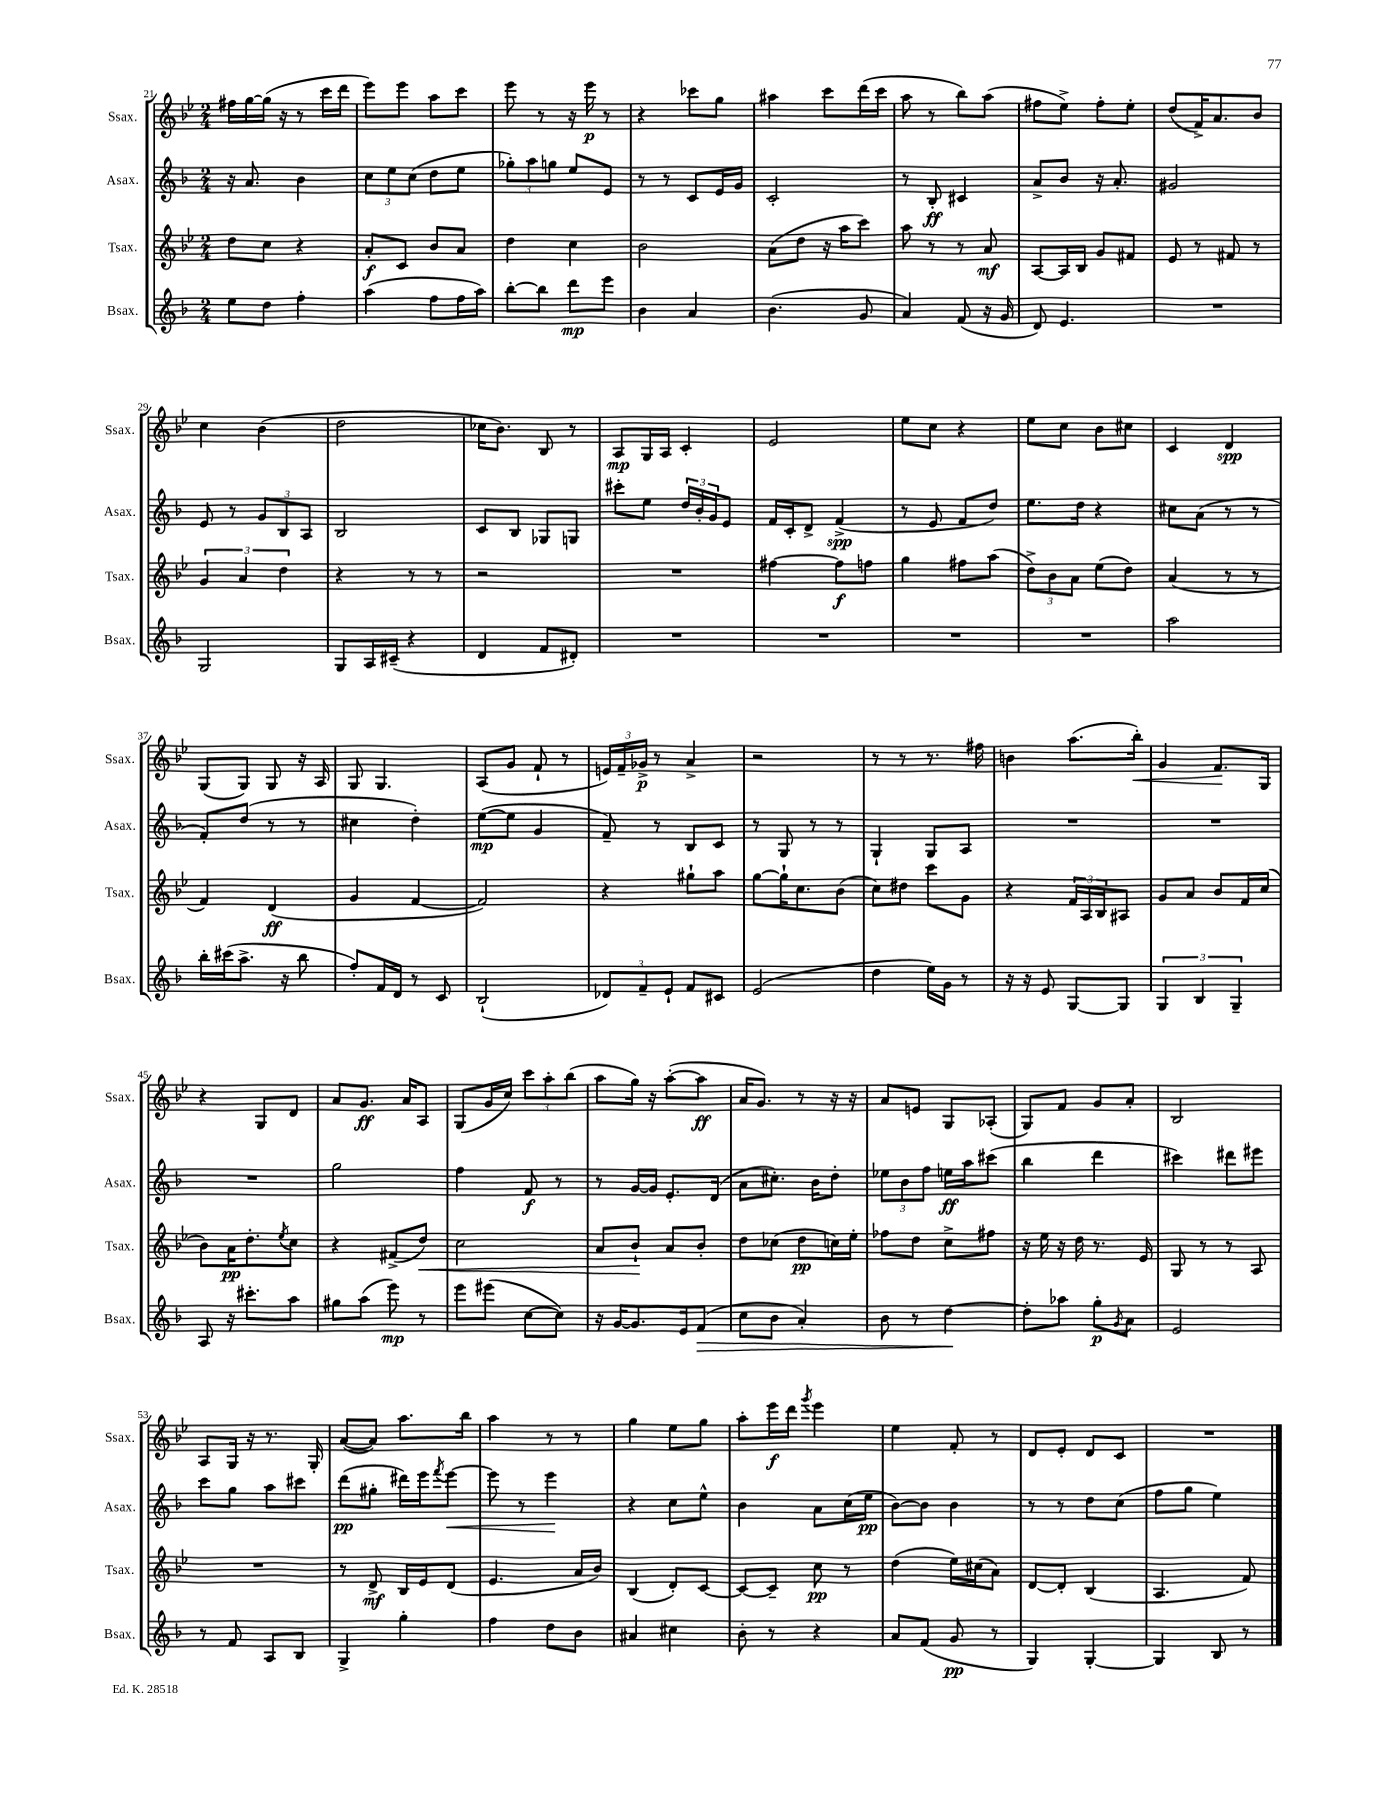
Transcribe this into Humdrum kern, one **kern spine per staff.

**kern	**kern	**kern	**kern
*staff4	*staff3	*staff2	*staff1
*clefG2	*clefG2	*clefG2	*clefG2
*k[b-]	*k[b-e-]	*k[b-]	*k[b-e-]
*M2/4	*M2/4	*M2/4	*M2/4
8ee	8dd	16r	16ff#
.	.	8.a	[16gg
8dd	8cc	.	(16gg]
.	.	.	16r
4ff'	4r	4b-	8r
.	.	.	16ccc
.	.	.	16ddd
=	=	=	=
(4aa	8a'	12cc	8eee-)
.	.	12ee	.
.	8c	.	8eee-
.	.	(12cc	.
8ff	8b-	8dd	8aa
16ff	8a	8ee	8ccc
16aa)	.	.	.
=	=	=	=
[8bb-'	4dd	12gg-')	8eee-
.	.	12aa	.
8bb-]	.	.	8r
.	.	12gg	.
8ddd	4cc	8ee	16r
.	.	.	16eee-
8eee	.	8e	8r
=	=	=	=
4b-	2b-	8r	4r
.	.	8r	.
4a	.	8c	8ccc-
.	.	16e	8gg
.	.	16g	.
=	=	=	=
(4.b-	(8a	2c'	4aa#
.	8dd	.	.
.	16r	.	8ccc
.	16aa	.	.
8g	8ccc)	.	(16ddd
.	.	.	16ccc
=	=	=	=
4a)	8aa	8r	8aa
.	8r	8B-'	8r
(8f	8r	4c#	8bb-)
16r	8a	.	(8aa
16g	.	.	.
=	=	=	=
8d)	[8A	8a^	8ff#
4.e	16A]	8b-	8ee-^)
.	16B-	.	.
.	8g	16r	8ff#'
.	.	8.a'	.
.	8f#	.	8ee-'
=	=	=	=
2r	8e-	2g#	(8dd
.	8r	.	16f^)
.	.	.	8.a
.	8f#	.	.
.	8r	.	8b-
=	=	=	=
2G	6g	8e	4cc
.	.	8r	.
.	6a	.	.
.	.	12g	(4b-
.	6dd	12B-	.
.	.	12A	.
=	=	=	=
8G	4r	2B-	2dd
16A	.	.	.
(16c#~	.	.	.
4r	8r	.	.
.	8r	.	.
=	=	=	=
4d	2r	8c	16cc-
.	.	.	8.b-)
.	.	8B-	.
8f	.	8G-	8B-
8d#')	.	8G	8r
=	=	=	=
2r	2r	8ccc#'	8A
.	.	8ee	16G
.	.	.	16A
.	.	24dd	4c'
.	.	24b-'	.
.	.	24g	.
.	.	8e	.
=	=	=	=
2r	[4ff#	16f	2e-
.	.	16c'	.
.	.	8d^	.
.	8ff#]	(4f^	.
.	8ff	.	.
=	=	=	=
2r	4gg	8r	8ee-
.	.	8e	8cc
.	8ff#	8f	4r
.	(8aa	8dd)	.
=	=	=	=
2r	12dd^)	8.ee	8ee-
.	12b-	.	.
.	.	.	8cc
.	12a	.	.
.	.	16dd	.
.	(8ee-	4r	8b-
.	8dd)	.	8cc#
=	=	=	=
2aa	(4a	8cc#	4c
.	.	(8a	.
.	8r	8r	4d
.	8r	8r	.
=	=	=	=
16bb-'	4f)	8f')	(8G
(16ccc#	.	.	.
8.aa^	.	(8dd	8G)
.	(4d	8r	8G
16r	.	.	.
8bb-	.	8r	16r
.	.	.	16A
=	=	=	=
8ff')	4g	4cc#	8G
16f	.	.	4.G
16d	.	.	.
8r	[4f	4dd')	.
8c	.	.	.
=	=	=	=
(2B-`	2f])	([8ee	(8A
.	.	8ee]	8g
.	.	4g	8f`
.	.	.	8r
=	=	=	=
12d-)	4r	8f~)	24e)
.	.	.	24f~
12f~	.	.	24g-^
.	.	8r	8r
12e`	.	.	.
8f	8gg#`	8B-	4a^
8c#	8aa	8c	.
=	=	=	=
(2e	[8gg	8r	2r
.	16gg`]	8G	.
.	8.cc	.	.
.	.	8r	.
.	(8b-	8r	.
=	=	=	=
4dd	8cc)	4G`	8r
.	8dd#	.	8r
16ee)	8ccc	8G	8.r
16g	.	.	.
8r	8g	8A	.
.	.	.	16ff#
=	=	=	=
16r	4r	2r	4b
16r	.	.	.
8e	.	.	.
[8G	24f	.	(8.aa
.	24A	.	.
.	24B-	.	.
8G]	8A#	.	.
.	.	.	16bb-')
=	=	=	=
6G	8g	2r	4g
.	8a	.	.
6B-	.	.	.
.	8b-	.	8.f
6G~	.	.	.
.	16f	.	.
.	(16cc	.	16G
=	=	=	=
8A	8b-)	2r	4r
16r	16a	.	.
8.ccc#'	8.dd'	.	.
.	.	.	8G
.	8qee-	.	.
8aa	8cc	.	8d
=	=	=	=
8gg#	4r	2gg	8a
(8aa	.	.	8.g
8eee)	(8f#^	.	.
.	.	.	16a
8r	8dd)	.	8A
=	=	=	=
8eee	2cc	4ff	(8G
(8eee#	.	.	16g
.	.	.	16cc)
[8cc	.	8f	12ccc
.	.	.	12aa'
8cc])	.	8r	.
.	.	.	(12bb-
=	=	=	=
16r	8a	8r	8aa
[16g	.	.	.
8.g]	8b-`	[16g	16gg)
.	.	16g]	16r
.	8a	8.e'	([8aa'
16e	.	.	.
(8f	8b-'	.	8aa]
.	.	(16d	.
=	=	=	=
8cc	8dd	8a	16a
.	.	.	8.g)
8b-	(8cc-	8.cc#')	.
4a')	8dd	.	8r
.	.	16b-	.
.	16cc)	8dd'	16r
.	16ee-'	.	16r
=	=	=	=
8b-	8ff-	12ee-	8a
.	.	12b-	.
8r	8dd	.	8e
.	.	12ff	.
[4dd	8cc^	16ee	8G
.	.	16aa	.
.	8ff#	(8ccc#	(8A-'
=	=	=	=
8dd']	16r	4bb-	8G)
.	16ee-	.	.
8aa-	16r	.	8f
.	16dd	.	.
8gg'	8.r	4ddd	8g
8qg	.	.	.
8a	.	.	8a'
.	16e-	.	.
=	=	=	=
2e	8G	4ccc#)	2B-
.	8r	.	.
.	8r	8ddd#	.
.	8A	8eee#	.
=	=	=	=
8r	2r	8ccc	8A
8f	.	8gg	16G
.	.	.	16r
8A	.	8aa	8.r
8B-	.	8ccc#	.
.	.	.	16G'
=	=	=	=
4G^	8r	(8ddd	([8a
.	8d^	8gg#'	8a])
4gg'	16B-	16ddd#)	8.aa
.	16e-	16eee	.
.	.	8qfff	.
.	(8d	[8eee	.
.	.	.	16bb-
=	=	=	=
4ff	4.e-	8eee]	4aa
.	.	8r	.
8dd	.	4eee	8r
8b-	16a	.	8r
.	16b-)	.	.
=	=	=	=
4a#	(4B-	4r	4gg
4cc#	8d')	8cc	8ee-
.	[8c	8ee^^	8gg
=	=	=	=
8b-'	8c_	4b-	8aa'
8r	8c~]	.	16eee-
.	.	.	16ddd
.	.	.	8qggg
4r	8cc	8a	4eee-
.	8r	(16cc	.
.	.	16ee	.
=	=	=	=
8a	(4dd	[8b-)	4ee-
(8f	.	8b-]	.
8g	16ee-)	4b-	8f'
.	(16cc#	.	.
8r	8a)	.	8r
=	=	=	=
4G)	[8d	8r	8d
.	8d']	8r	8e-'
[4G'	(4B-	8dd	8d
.	.	(8cc	8c
=	=	=	=
4G]	4.A	8ff	2r
.	.	8gg	.
8B-	.	4ee)	.
8r	8f)	.	.
==	==	==	==
*-	*-	*-	*-
